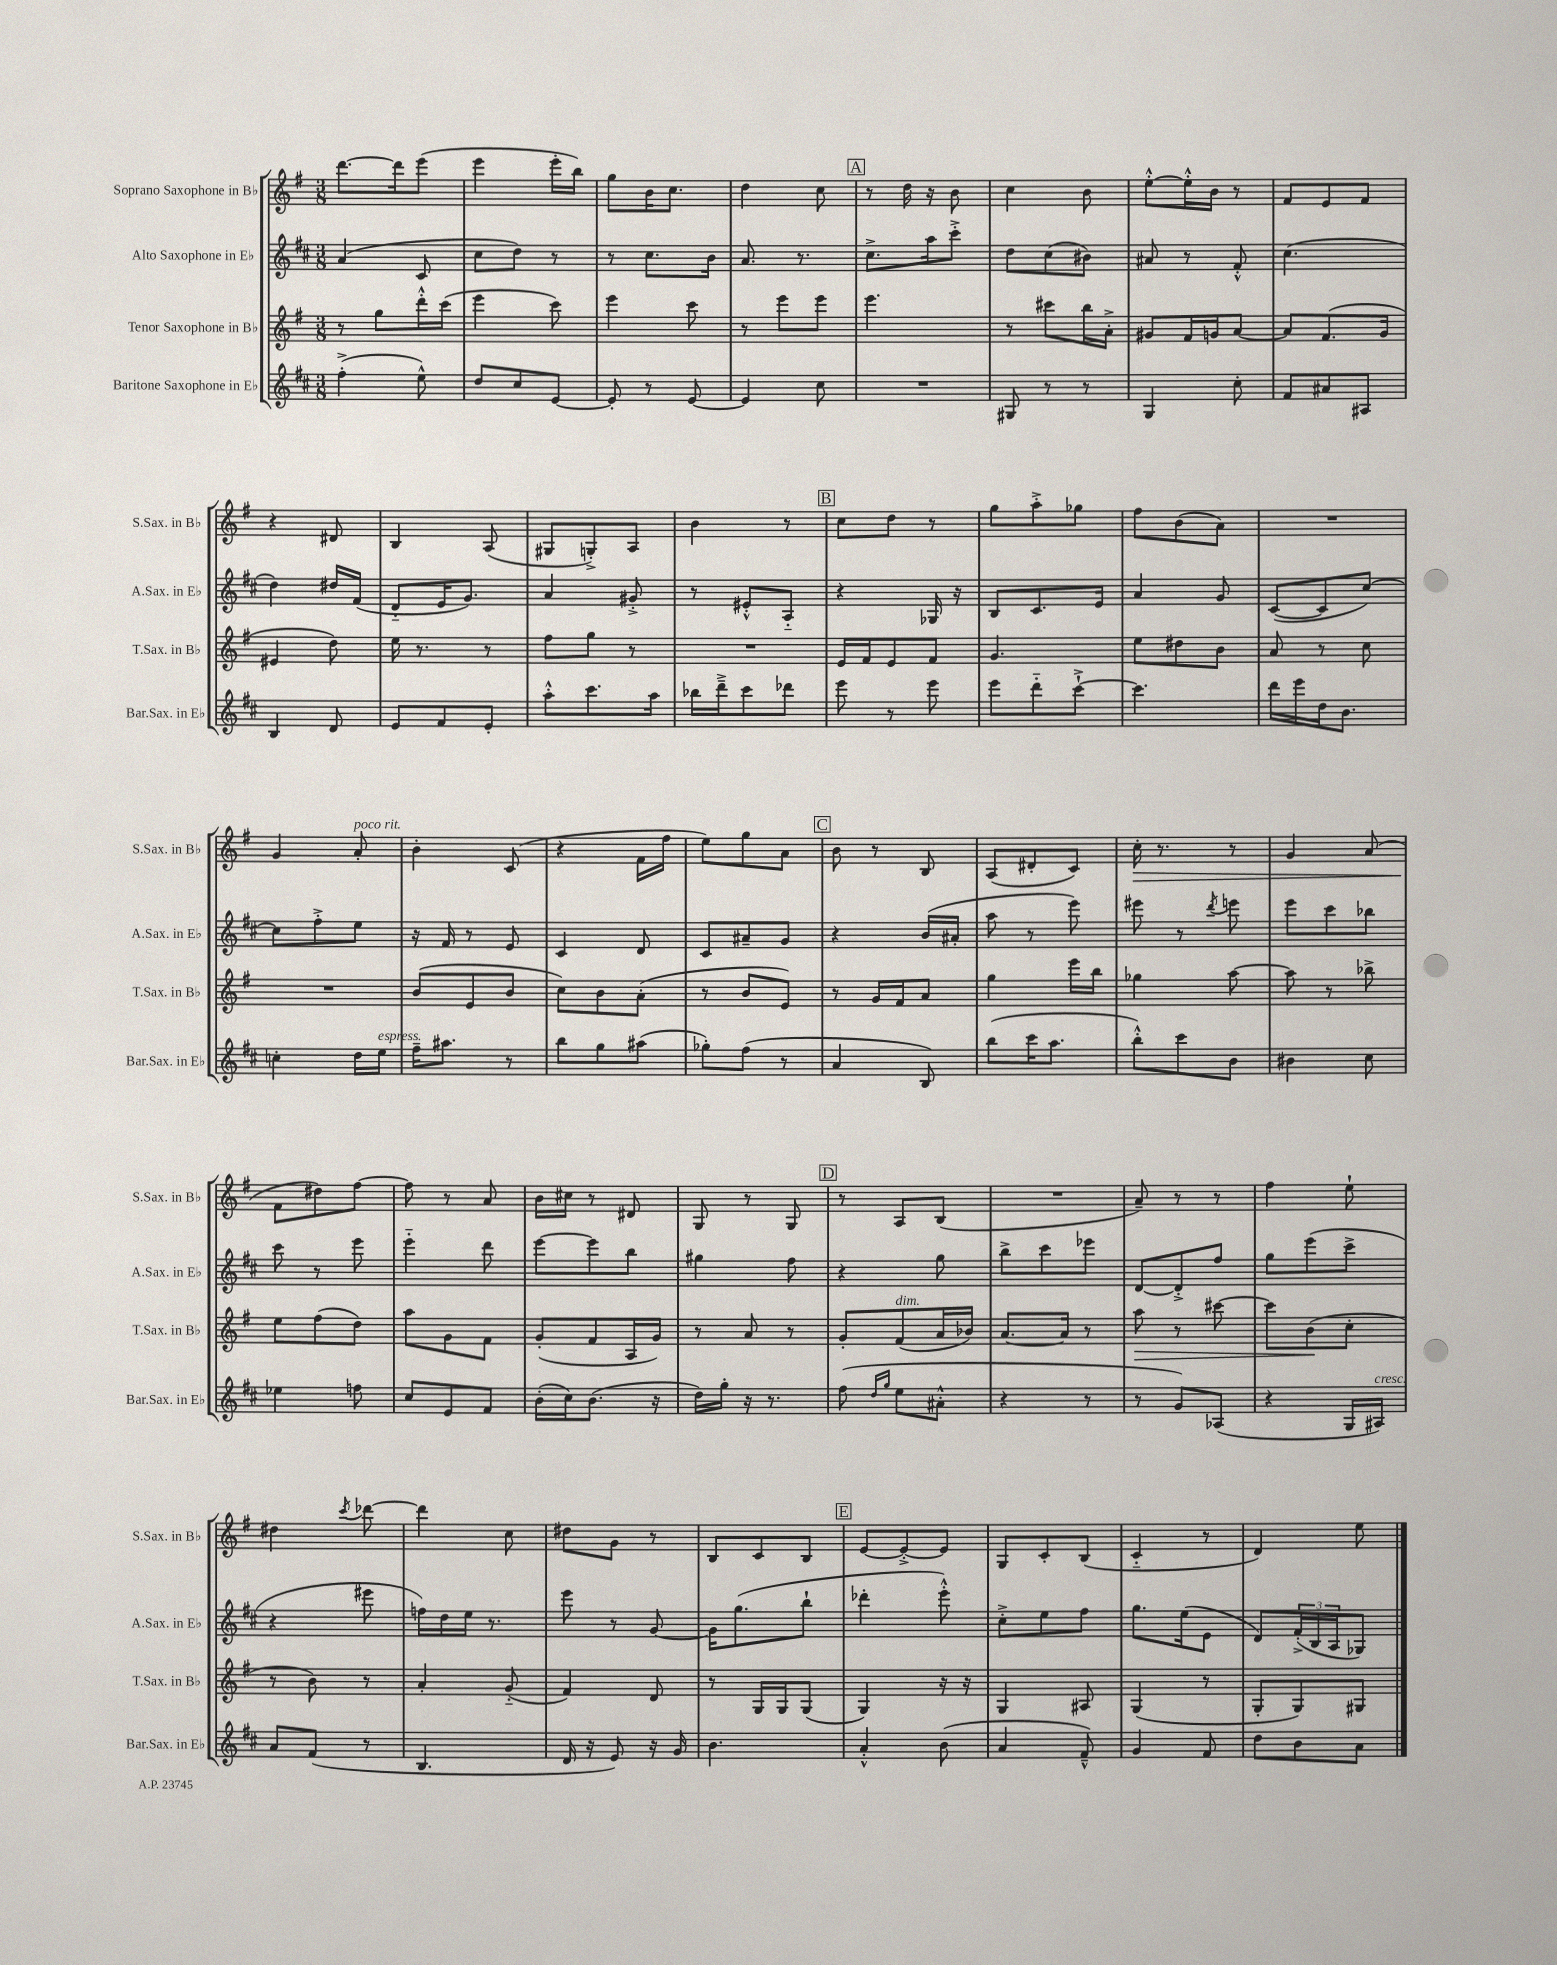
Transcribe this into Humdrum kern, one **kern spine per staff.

**kern	**kern	**kern	**kern
*staff4	*staff3	*staff2	*staff1
*clefG2	*clefG2	*clefG2	*clefG2
*k[f#c#]	*k[f#]	*k[f#c#]	*k[f#]
*M3/8	*M3/8	*M3/8	*M3/8
(4ff#'^	8r	(4a	[8.ddd
.	8gg	.	.
.	.	.	16ddd]
8ee^^)	16ddd'^^	8c#	(8eee
.	(16ccc	.	.
=	=	=	=
8dd	4eee	8cc#	4eee
8cc#	.	8dd)	.
[8e	8ccc)	8r	16eee'
.	.	.	16bb)
=	=	=	=
8e']	4eee	8r	8gg
8r	.	8.cc#	16b
.	.	.	8.cc
[8e	8ccc	.	.
.	.	16b	.
=	=	=	=
4e]	8r	8.a	4dd
.	8eee	.	.
.	.	8.r	.
8cc#	8eee	.	8cc
=	=	=	=
4.r	4.eee	8.cc#^	8r
.	.	.	16dd
.	.	16aa	16r
.	.	8ccc#'^	8b
=	=	=	=
8G#	8r	8dd	4cc
8r	8ccc#	(8cc#	.
8r	16bb	8b#)	8b
.	16a'^	.	.
=	=	=	=
4G	8g#	8a#	[8ee'^^
.	16f#	8r	16ee'^^]
.	16g	.	16b
8cc#'	[8a	8f#'^^	8r
=	=	=	=
8f#	8a]	(4.cc#	8f#
8a#	(8.f#	.	8e
8A#	.	.	8f#
.	16g	.	.
=	=	=	=
4B	4e#	4dd)	4r
8d	8dd)	16dd#	8d#
.	.	(16f#	.
=	=	=	=
8e	16ee	8d'~	4B
.	8.r	.	.
8f#	.	16e	.
.	.	8.g)	.
8e'	8r	.	(8A
=	=	=	=
8aa'^^	8ff#	4a	8G#
8.ccc#	8gg	.	8G'^)
.	8r	8g#'^	8A
16aa	.	.	.
=	=	=	=
16bb-	4.r	8r	4b
16ddd~^	.	.	.
8ccc#	.	8e#'^^	.
8ddd-	.	8A'~	8r
=	=	=	=
8eee	16e	4r	8cc
.	16f#	.	.
8r	8e	.	8dd
8eee	8f#	16G-	8r
.	.	16r	.
=	=	=	=
8eee	4.g	8B	8gg
8ddd'~	.	8.c#	8aa'^
[8ccc#`^	.	.	8gg-
.	.	16e	.
=	=	=	=
4.ccc#]	8ee	4a	8ff#
.	8dd#	.	(8b
.	8b	8g	8a)
=	=	=	=
16ddd	8a	([8c#	4.r
16eee	.	.	.
16dd	8r	8c#]	.
8.b	.	.	.
.	8cc	[8cc#)	.
=	=	=	=
4cc'	4.r	8cc#]	4g
.	.	8ff#'^	.
16dd	.	8ee	8a'
16ee	.	.	.
=	=	=	=
16ff#~	(8b	16r	4b'
8.aa#	.	16f#	.
.	8e	8r	.
8r	8b	8e	(8c
=	=	=	=
8bb	8cc)	4c#	4r
8gg	8b	.	.
(8aa#	(8a'	8d	16f#
.	.	.	16ff#
=	=	=	=
8gg-')	8r	8c#	8ee)
(8ff#	8b	8a#~	8gg
8r	8e)	8g	8a
=	=	=	=
4a	8r	4r	8b
.	16g	.	8r
.	16f#	.	.
8B)	8a	(16b	8B
.	.	16a#'	.
=	=	=	=
(8bb	4gg	8aa	(8A
16ccc#	.	8r	8d#'
8.aa	.	.	.
.	16eee	8eee)	8c)
.	16bb	.	.
=	=	=	=
8bb'^^)	4gg-	8eee#	16cc'
.	.	.	8.r
8ccc#	.	8r	.
.	.	8qddd	.
8b	[8aa	8eee	8r
=	=	=	=
4b#	8aa]	8eee	4g
.	8r	8ccc#	.
8cc#	8bb-^	8bb-	(8a
=	=	=	=
4ee-	8ee	8ccc#	8f#
.	(8ff#	8r	8dd#)
8ff	8dd)	8eee	[8ff#
=	=	=	=
8cc#	8aa	4eee'~	8ff#]
8e	8g	.	8r
8f#	8f#	8ddd	8a
=	=	=	=
(16b'	(8g'	[8eee	16b
16cc#)	.	.	16cc#
(8.b	8f#	8eee]	8r
.	16A	8bb	8d#
16r	16g)	.	.
=	=	=	=
16dd)	8r	4gg#	8G
16gg'	.	.	.
16r	8a	.	8r
8.r	.	.	.
.	8r	8ff#	8G
=	=	=	=
(8ff#	8g'	4r	8r
16qqdd	.	.	.
16qqgg	.	.	.
8ee	(8f#	.	8A
8a#'^^	16a	8gg	(8B
.	16b-)	.	.
=	=	=	=
4r	[8.a	8bb^	4.r
.	.	8ccc#	.
.	16a]	.	.
8r	8r	8eee-	.
=	=	=	=
8r	8aa	[8d	8a~)
8g)	8r	8d'^]	8r
(8A-	[8ccc#	8ff#	8r
=	=	=	=
4r	8ccc#]	8gg	4ff#
.	(8b	(8eee	.
16G	8cc'	8ccc#^	8ee`
16A#)	.	.	.
=	=	=	=
8a	8r	4r	4dd#
(8f#	8b)	.	.
.	.	.	8qccc
8r	8r	8eee#	[8ddd-
=	=	=	=
4.B	4a'	16ff)	4ddd-]
.	.	16dd	.
.	.	16ee	.
.	.	8.r	.
.	(8g'~	.	8cc
=	=	=	=
16d	4f#)	8eee	8dd#
16r	.	.	.
8e)	.	8r	8g
16r	8d	[8g	8r
16g	.	.	.
=	=	=	=
4.b	8r	16g]	8B
.	.	(8.gg	.
.	16G	.	8c
.	16G	.	.
.	(8G	8bb`	8B
=	=	=	=
4a'^^	4G)	4ddd-'	[8e
.	.	.	8e'^_
(8b	16r	8eee'^^)	8e]
.	16r	.	.
=	=	=	=
4a	4G	8cc#'^	8G
.	.	8ee	8c'
8f#~^^)	8A#	8ff#	(8B
=	=	=	=
4g	(4G	8.gg	4c'~
.	.	(16ee	.
8f#	8r	8e	8r
=	=	=	=
8dd	8G'	8d)	4d)
8b	8G)	(24f#'^	.
.	.	24B	.
.	.	24A	.
8a	8G#	8G-)	8ee
==	==	==	==
*-	*-	*-	*-
